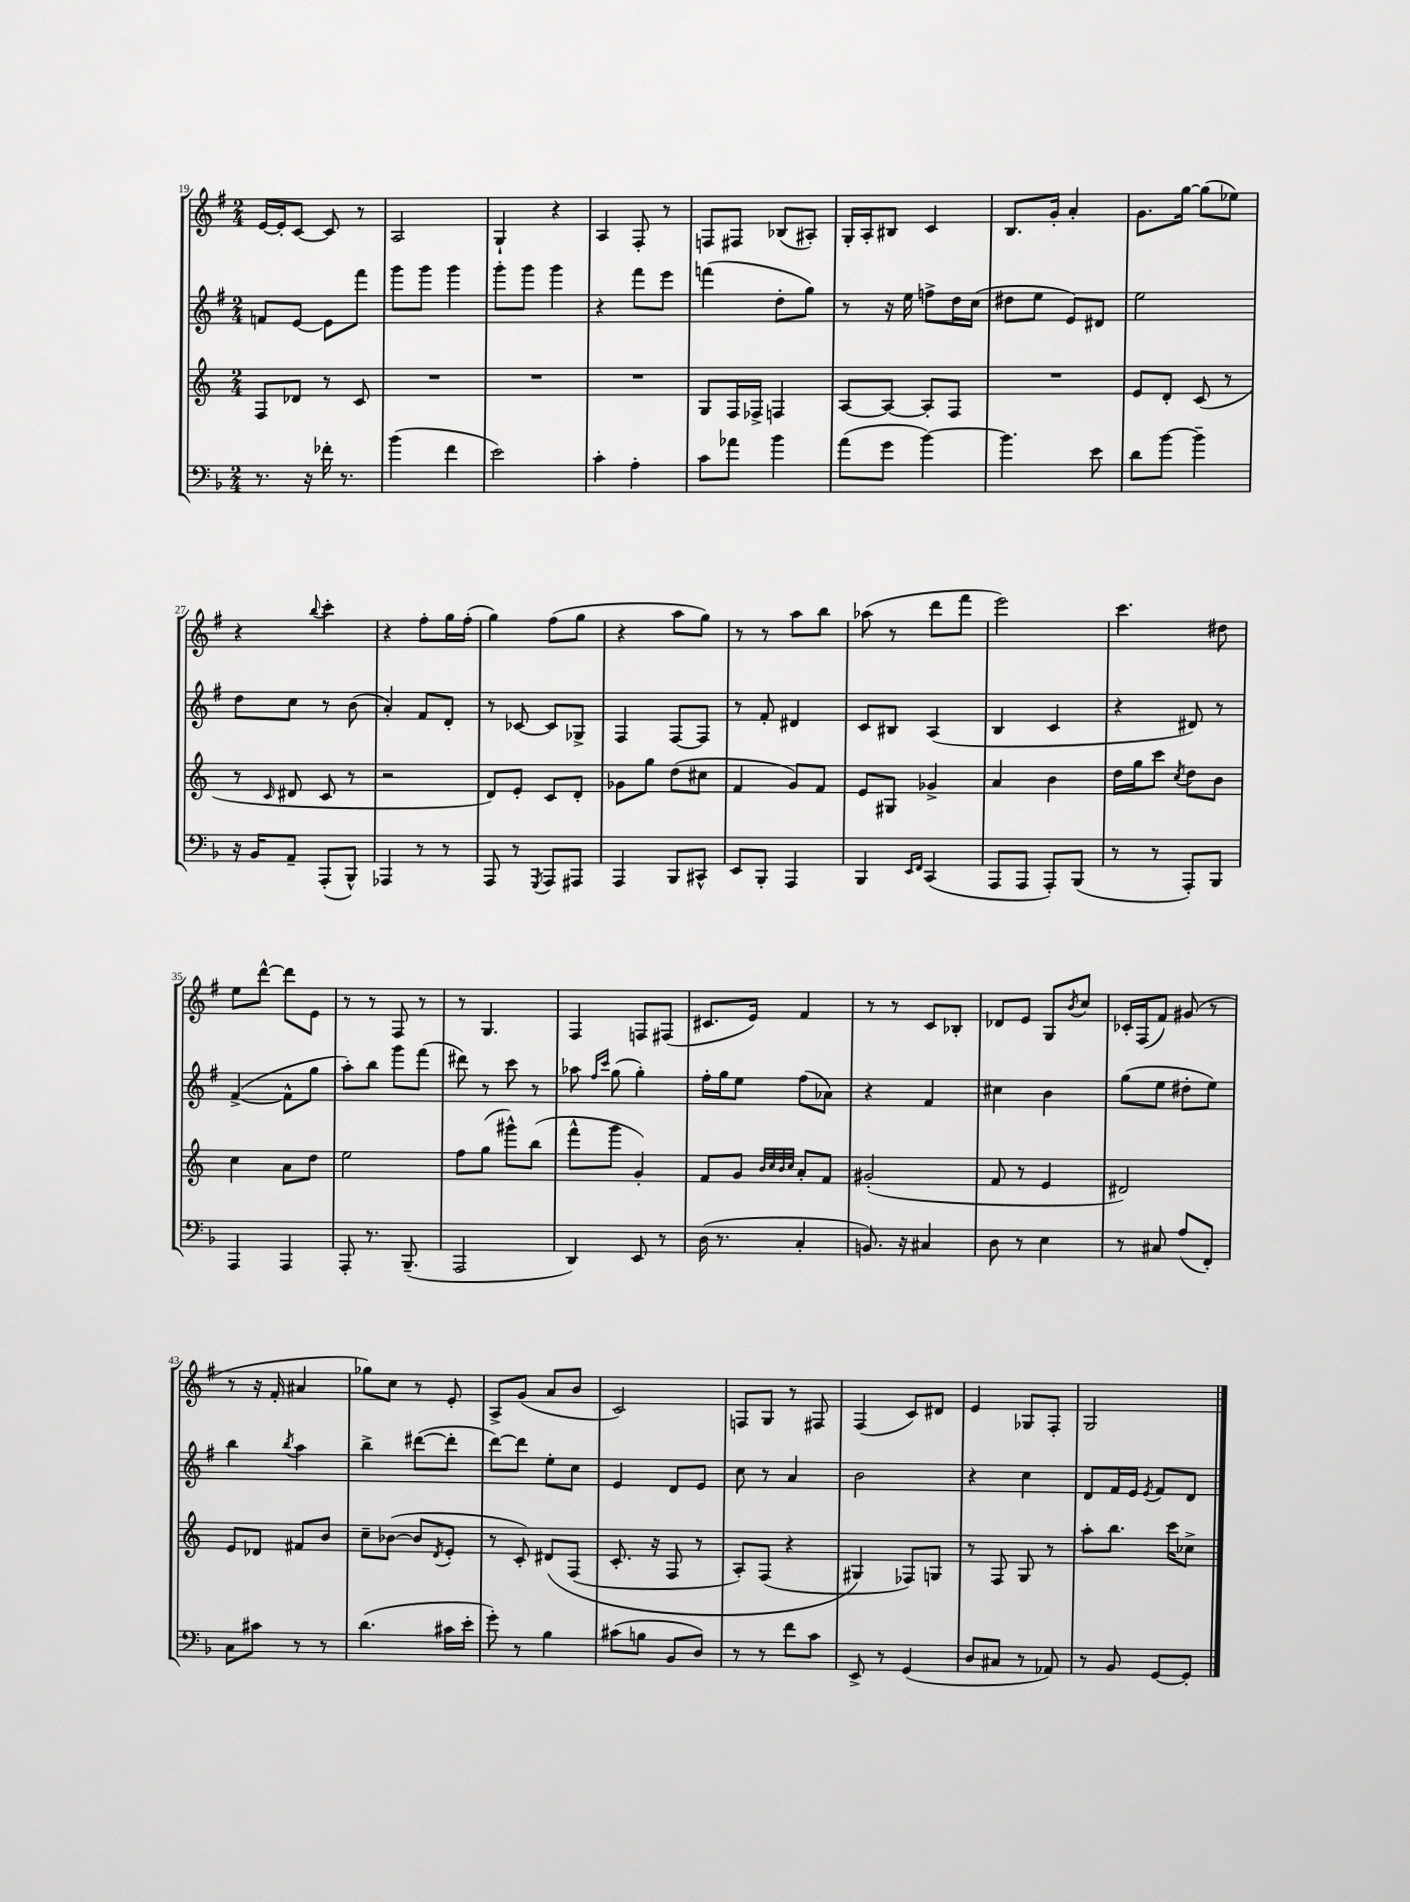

**kern	**kern	**kern	**kern
*staff4	*staff3	*staff2	*staff1
*clefF4	*clefG2	*clefG2	*clefG2
*k[b-]	*k[]	*k[f#]	*k[f#]
*M2/4	*M2/4	*M2/4	*M2/4
8.r	8F/L	8f/L	[16e/LL
.	.	.	16e'/]J
.	8d-/J	[8e/J	[8c/J
16r	.	.	.
16f-'\	8r	8e\]L	8c/]
8.r	.	.	.
.	8c/	8fff#\J	8r
=	=	=	=
(4b-\	2r	8ggg\L	2A/
.	.	8ggg\J	.
4f\	.	4ggg\	.
=	=	=	=
2e\)	2r	8ggg'\L	4G`/
.	.	8ggg\J	.
.	.	4ggg\	4r
=	=	=	=
4c'\	2r	4r	4A/
4A'\	.	8fff#\L	8F#'/
.	.	8eee\J	8r
=	=	=	=
8c\L	8G/L	(4fff\	8F/L
8a-\J	16F/L	.	8F#/J
.	16F-^/JJ	.	.
4b-\	4F/	8dd'\L	(8B-/L
.	.	8gg\J)	8A#'/J)
=	=	=	=
(8a\L	[8A/L	8r	16G'/LL
.	.	.	16A'/J
8g\J	8A/_J	16r	8B#/J
.	.	16ee\	.
[4b-\)	8A'/]L	8ff^\L	4c/
.	8F/J	16dd\L	.
.	.	(16cc\JJ	.
=	=	=	=
4.b-\]	2r	8dd#\L	8.B/L
.	.	8ee\J	.
.	.	.	16g'/Jk
.	.	8e/L)	4a'/
8e\	.	8d#/J	.
=	=	=	=
8d\L	8e/L	2ee\	8.g\L
[8b-\J	8d'/J	.	.
.	.	.	[16gg\Jk
4b-~\]	(8c/	.	(8gg\]L
.	8r	.	8ee-\J)
=	=	=	=
16r	8r	8dd\L	4r
16BB-/LK	.	.	.
.	16qqc/	.	.
8AA~/J	8d#/	8cc\J	.
.	.	.	8qqbb/
(8AAA'/L	8c/	8r	4ccc'\
8BBB-^^/J)	8r	(8b\	.
=	=	=	=
4AAA-/	2r	4a'/)	4r
8r	.	8f#/L	8ff#'\L
8r	.	8d'/J	16gg\L
.	.	.	(16ff#'\JJ
=	=	=	=
8AAA/	8d/L)	8r	4gg\)
8r	8e'/J	[8c-/	.
8qGGG/	.	.	.
8AAA/L	8c/L	8c-/]L	(8ff#\L
8AAA#/J	8d'/J	8G-^/J	8gg\J
=	=	=	=
4AAA/	8g-\L	4F#/	4r
.	8gg\J	.	.
8BBB-/L	(8dd\L	[8F#/L	8aa\L
8CC#^^/J	8cc#\J	8F#/]J	8gg\J)
=	=	=	=
8EE/L	4f/	8r	8r
8BBB-'/J	.	8f#'/	8r
4AAA/	8g/L)	4d#/	8aa\L
.	8f/J	.	8bb\J
=	=	=	=
4BBB-/	8e/L	8c/L	(8aa-\
.	8G#/J	8B#/J	8r
16qqEE/LL	.	.	.
16qqFF/JJ	.	.	.
(4CC/	4g-^/	(4A/	8ddd\L
.	.	.	8fff#\J
=	=	=	=
8AAA/L	4a/	4B/	2eee\)
8AAA/J	.	.	.
8AAA'/L)	4b\	4c/	.
(8BBB-/J	.	.	.
=	=	=	=
8r	16dd\LL	4r	4.ccc\
.	16gg\J	.	.
8r	8ccc\J	.	.
.	8qcc/	.	.
8AAA'/L)	8dd\L	8d#/)	.
8BBB-/J	8b\J	8r	8dd#\
=	=	=	=
4AAA/	4cc\	([4f#^/	8ee\L
.	.	.	[8ddd^^\J
4AAA/	8a\L	8f#^^\]L	8ddd\]L
.	8dd\J	8gg\J	8e\J
=	=	=	=
8AAA'/	2ee\	8aa'\L)	8r
8.r	.	8bb\J	8r
.	.	8ggg\L	8F#/
(8.BBB-~/	.	.	.
.	.	(8fff#\J	8r
=	=	=	=
2AAA/	8ff\L	8ddd#\)	8r
.	(8gg\J	8r	4.G/
.	8ggg#^^\L)	8ccc\	.
.	(8bb\J	8r	.
=	=	=	=
4DD/)	8fff^^\L	8aa-\	4F#/
.	.	16qqff#/LL	.
.	.	16qqccc/JJ	.
.	8ggg\J	(8gg\	.
8EE/	4g'/)	4gg'\)	8F/L
8r	.	.	(8F#/J
=	=	=	=
(16D\	8f/L	16ff#'\LL	8.c#/L
8.r	.	16gg\J	.
.	8g/J	8ee\J	.
.	.	.	16e/Jk)
.	32qqb/LLL	.	.
.	32qqcc/	.	.
.	32qqb/	.	.
.	32qqcc/JJJ	.	.
4C'/	8a'/L	(8ff#\L	4f#/
.	8f/J	8a-\J)	.
=	=	=	=
8.BB/)	(2g#'/	4r	8r
.	.	.	8r
16r	.	.	.
4C#/	.	4f#/	8c/L
.	.	.	8B-'/J
=	=	=	=
8D\	8f/	4cc#\	8d-/L
8r	8r	.	8e/J
4E\	4e/	4b\	8G/L
.	.	.	8qb/
.	.	.	8cc/J
=	=	=	=
8r	2d#/)	(8gg\L	16c-'/LL
.	.	.	(16F#/J
8C#/	.	8ee\J	8f#/J)
(8A/L	.	8dd#'\L	(8g#/
8FF'/J)	.	8ee\J)	8r
=	=	=	=
8C\L	8e/L	4bb\	8r
8c#\J	8d-/J	.	16r
.	.	.	16f#'/
.	.	8qbb/	.
8r	8f#/L	4aa\	4a#/
8r	8b/J	.	.
=	=	=	=
(4.d\	8cc~\L	4bb^\	8gg-\L)
.	([8b-\J	.	8cc\J
.	8b-/]L	([8ddd#\L	8r
.	8qd/	.	.
16c#\LL	8e'/J	8ddd#'\]J	8e'/
16e'\JJ	.	.	.
=	=	=	=
8g'\)	8r	[8ddd\L)	8A^/L
8r	8c'/)	8ddd\]J	(8g/J
4B-\	&(8d#/L	8ee'\L	8a/L
.	(8F/J	8cc\J	8b/J
=	=	=	=
(8c#\L	8.c'/	4e/	2c/)
8B\J	.	.	.
.	16r	.	.
8BB-/L	8F/	8d/L	.
8D/J)	8r	8e/J	.
=	=	=	=
8r	8A'/L)	8cc\	8F/L
8r	(8F/J	8r	8G/J
8f\L	4r	4a/	8r
8c\J	.	.	8F#/
=	=	=	=
8EE^/	4G#/&)	2b\	(4F#/
8r	.	.	.
(4GG/	8F-/L)	.	8c/L)
.	8G/J	.	8d#/J
=	=	=	=
8D/L	8r	4r	4e/
8C#/J	8F/	.	.
8r	8G/	4cc\	8G-/L
8AA-/)	8r	.	8F#'/J
=	=	=	=
8r	8aa'\L	8d/L	2G/
8BB-/	8.bb\J	16f#/L	.
.	.	16e/JJ	.
.	.	8qe/	.
[8GG/L	.	8f#/L	.
.	16ccc\LK	.	.
8GG'/]J	8cc-^\J	8d/J	.
==	==	==	==
*-	*-	*-	*-
